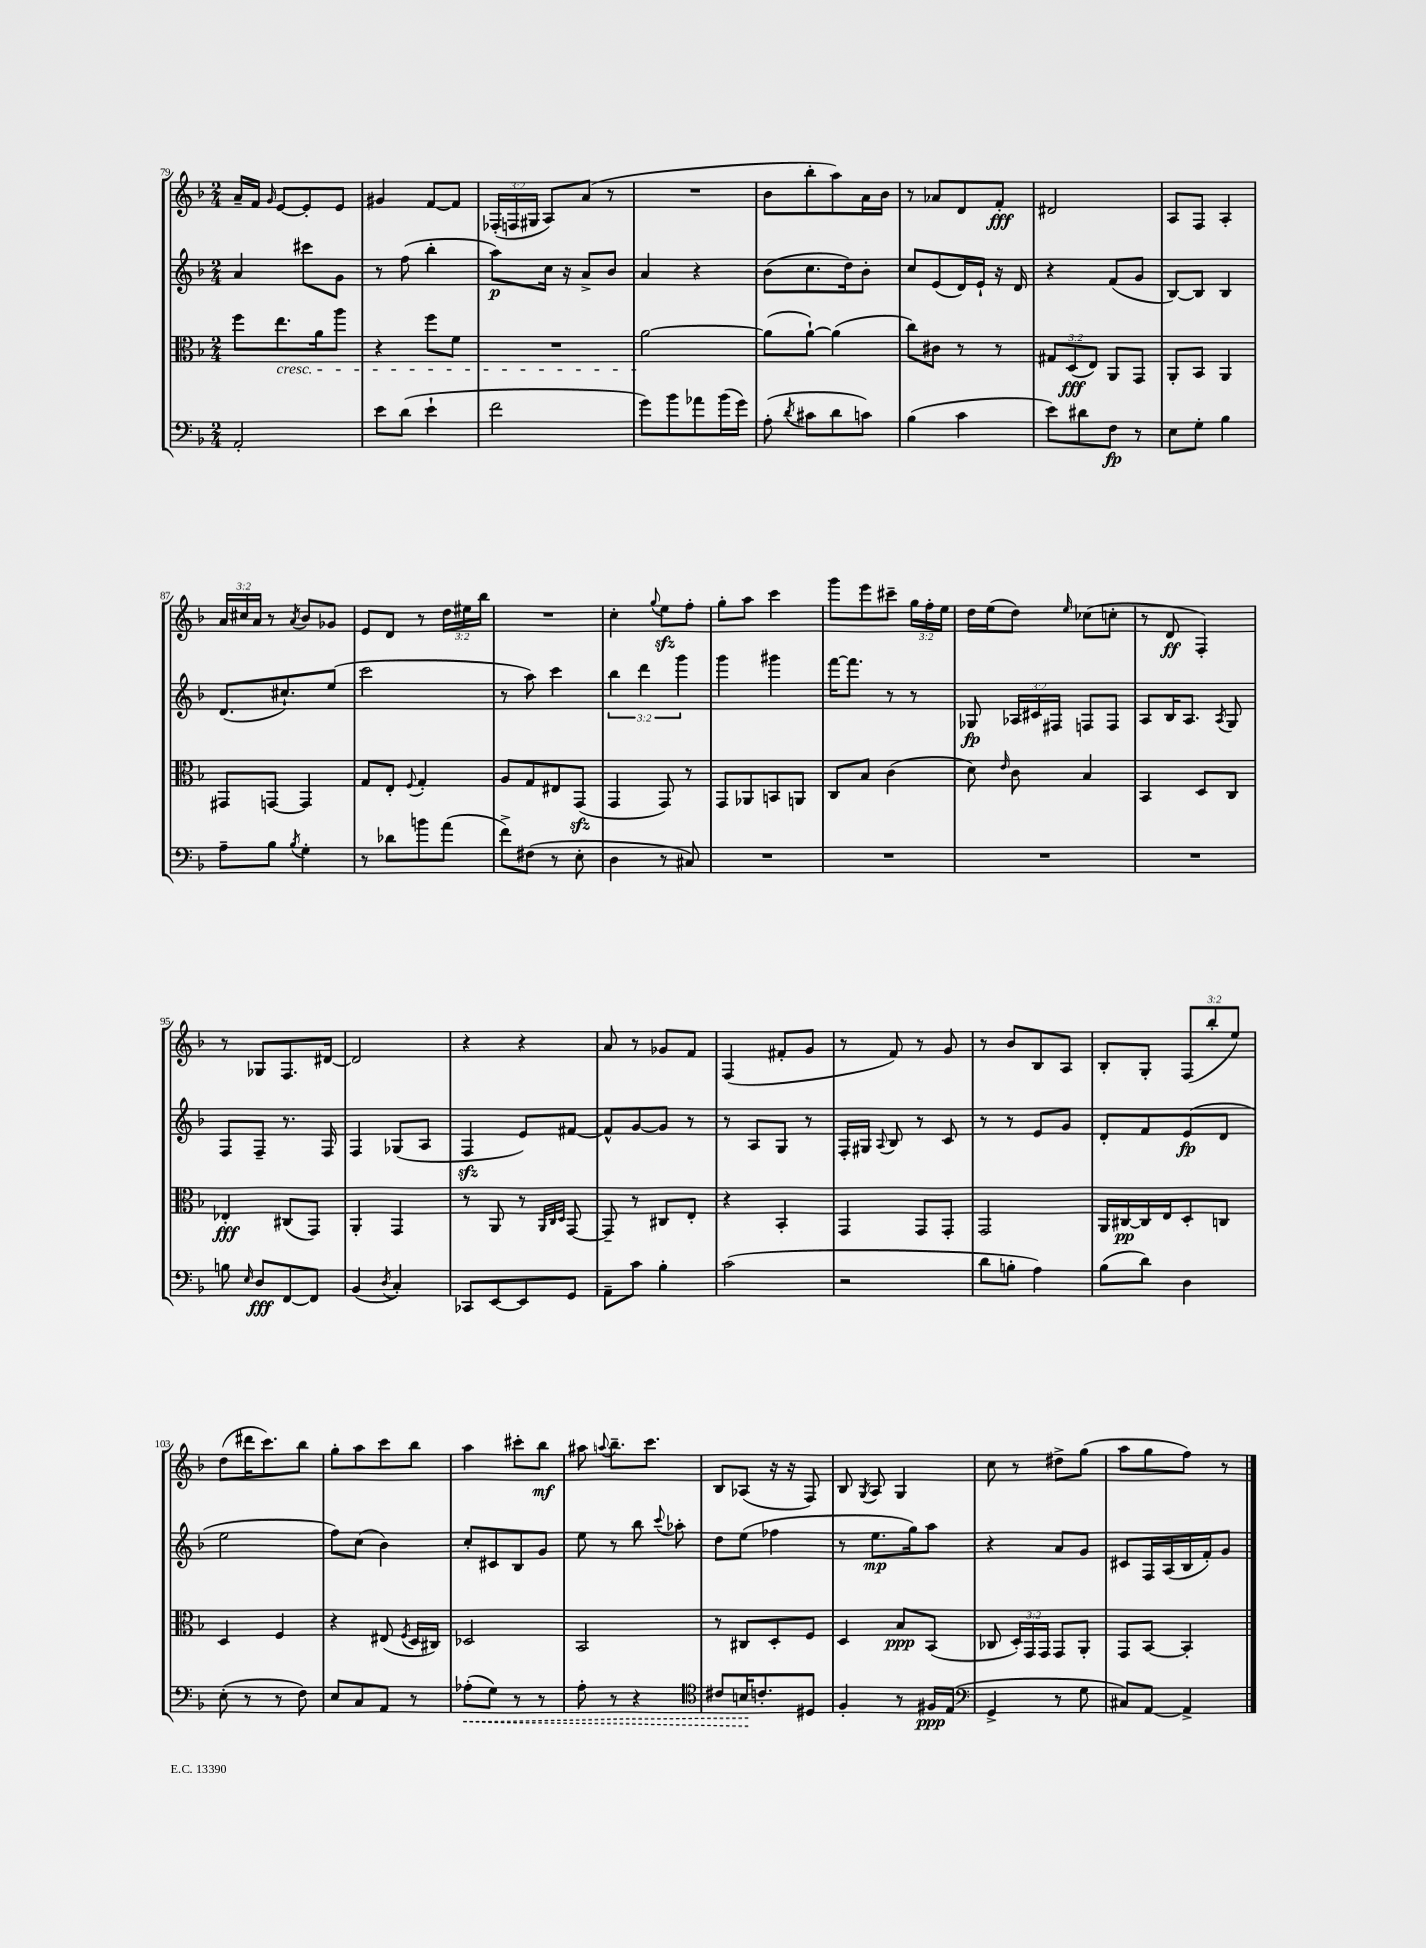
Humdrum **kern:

**kern	**dynam	**kern	**dynam	**kern	**dynam	**kern	**dynam
*part4	*part4	*part3	*part3	*part2	*part2	*part1	*part1
*staff4	*staff4	*staff3	*staff3	*staff2	*staff2	*staff1	*staff1
*clefF4	*	*clefC3	*	*clefG2	*	*clefG2	*
*k[b-]	*	*k[b-]	*	*k[b-]	*	*k[b-]	*
*M2/4	*	*M2/4	*	*M2/4	*	*M2/4	*
=79	=79	=79	=79	=79	=79	=79	=79
2AA'/	.	8ff\L	.	4a/	.	16a~/LL	.
.	.	.	.	.	.	16f/JJ	.
.	.	.	.	.	.	16qqg/	.
!	!	!LO:TX:b:i:t=cresc.	!	!	!	!	!
.	.	8.ee\	.	.	.	[8e/L	.
.	.	.	.	8ccc#X\L	.	8e'/]	.
.	.	16a\k	.	.	.	.	.
.	.	8aa\J	.	8g\J	.	8e/J	.
=80	=80	=80	=80	=80	=80	=80	=80
8e\L	.	4r	.	8r	.	4g#X/	.
(8d\J	.	.	.	(8ff\	.	.	.
4e`\	.	8ff\L	.	4bb-'\	.	[8f/L	.
.	.	8f\J	.	.	.	8f/J]	.
=81	=81	=81	=81	=81	=81	=81	=81
2f\	.	2r	.	8aa\L)	p	(24F-X'/LL	.
.	.	.	.	.	.	24Fn/	.
.	.	.	.	.	.	24G#X/JJ	.
.	.	.	.	16cc\Jk	.	8A/L)	.
.	.	.	.	16r	.	.	.
.	.	.	.	8a^/L	.	(8a/J	.
.	.	.	.	8b-/J	.	8r	.
=82	=82	=82	=82	=82	=82	=82	=82
8g\L)	.	[2a\	.	4a/	.	2r	.
8b-\	.	.	.	.	.	.	.
8a-X\	.	.	.	4r	.	.	.
(16b-\L	.	.	.	.	.	.	.
16g\JJ)	.	.	.	.	.	.	.
=83	=83	=83	=83	=83	=83	=83	=83
(8A'\	.	(8a\L]	.	(8b-\L	.	8b-\L	.
8qd/	.	.	.	.	.	.	.
8c#X\L	.	[8a`\J)	.	8.cc\	.	8bb-'\	.
8d\	.	(4a\]	.	.	.	8aa\)	.
.	.	.	.	16dd\k)	.	.	.
8cn\J)	.	.	.	8b-'\J	.	16a\L	.
.	.	.	.	.	.	16b-\JJ	.
=84	=84	=84	=84	=84	=84	=84	=84
(4B-\	.	8cc\L)	.	8cc/L	.	8r	.
.	.	8c#X\J	.	(8e/	.	8a-X/L	.
4c\	.	8r	.	16d/L)	.	8d/	.
.	.	.	.	16e`/JJ	.	.	.
.	.	8r	.	16r	.	8f'/J	fff
.	.	.	.	16d/	.	.	.
=85	=85	=85	=85	=85	=85	=85	=85
8e\L)	.	12G#X/L	.	4r	.	2d#X/	.
.	.	(12D/	fff	.	.	.	.
8d#X\	.	.	.	.	.	.	.
.	.	12E/J)	.	.	.	.	.
8F\J	fp	8AA/L	.	(8f/L	.	.	.
8r	.	8GG/J	.	8g/J	.	.	.
=86	=86	=86	=86	=86	=86	=86	=86
8E\L	.	8AA'/L	.	[8B-/L)	.	8A/L	.
8G'\J	.	8BB-/J	.	8B-/J]	.	8F/J	.
4B-\	.	4AA/	.	4B-/	.	4A'/	.
!!LO:LB:g=z
=87	=87	=87	=87	=87	=87	=87	=87
8A~\L	.	8GG#X/L	.	(8.d/L	.	24a/LL	.
.	.	.	.	.	.	24cc#X/	.
.	.	.	.	.	.	24a/JJ	.
8B-\J	.	[8GGn/J	.	.	.	8r	.
.	.	.	.	8.cc#X`/)	.	.	.
8qB-/	.	.	.	.	.	8qa/	.
4G'\	.	4GG/]	.	.	.	8b-/L	.
.	.	.	.	(8ee/J	.	8g-X/J	.
=88	=88	=88	=88	=88	=88	=88	=88
8r	.	8G/L	.	2ccc\	.	8e/L	.
8d-X\L	.	8E'/J	.	.	.	8d/J	.
.	.	8qqF/	.	.	.	.	.
8bn\	.	4G'/	.	.	.	8r	.
(8a\J	.	.	.	.	.	24dd\LL	.
.	.	.	.	.	.	24ee#X\	.
.	.	.	.	.	.	24bb-\JJ	.
=89	=89	=89	=89	=89	=89	=89	=89
8f^\L)	.	8A/L	.	8r	.	2r	.
(8F#X\J	.	8G/	.	8aa\)	.	.	.
8r	.	8E#X/	.	4ccc\	.	.	.
8E'\	.	(8GGzz/J	.	.	.	.	.
=90	=90	=90	=90	=90	=90	=90	=90
4D\	.	4GG/	.	6bb-\	.	4cc'\	.
.	.	.	.	6ddd\	.	.	.
.	.	.	.	.	.	8qqgg/	.
8r	.	8GG/)	.	.	.	8eezz\L	.
.	.	.	.	6ggg\	.	.	.
8C#X/)	.	8r	.	.	.	8ff'\J	.
=91	=91	=91	=91	=91	=91	=91	=91
2r	.	8GG/L	.	4ggg\	.	8gg'\L	.
.	.	8AA-X/	.	.	.	8aa\J	.
.	.	8BBn/	.	4ggg#X\	.	4ccc\	.
.	.	8AAn/J	.	.	.	.	.
=92	=92	=92	=92	=92	=92	=92	=92
2r	.	8C/L	.	[16fff\KL	.	8ggg\L	.
.	.	.	.	8.fff\J]	.	.	.
.	.	8B-/J	.	.	.	8eee\	.
.	.	(4c\	.	8r	.	8ccc#X~\J	.
.	.	.	.	8r	.	24gg\LL	.
.	.	.	.	.	.	24ff'\	.
.	.	.	.	.	.	24ee\JJ	.
=93	=93	=93	=93	=93	=93	=93	=93
2r	.	8d\)	.	8G-X/	fp	16dd\LL	.
.	.	.	.	.	.	(16ee\J	.
.	.	16qqe/	.	.	.	.	.
.	.	8c\	.	24A-X/LL	.	8dd\J)	.
.	.	.	.	24c#X/	.	.	.
.	.	.	.	24F#X/JJ	.	.	.
.	.	.	.	.	.	16qqee/	.
.	.	4B-/	.	8Fn/L	.	(8cc-X\L	.
.	.	.	.	8F/J	.	8ccn'\J	.
=94	=94	=94	=94	=94	=94	=94	=94
2r	.	4BB-/	.	8A/L	.	8r	.
.	.	.	.	16B-/K	.	8d/	ff
.	.	.	.	8.A/J	.	.	.
.	.	8D/L	.	.	.	4F'/)	.
.	.	.	.	8qA/	.	.	.
.	.	8C/J	.	8G/	.	.	.
!!LO:LB:g=z
=95	=95	=95	=95	=95	=95	=95	=95
8Bn\	.	4E-X'/	fff	8F/L	.	8r	.
16qqE/	.	.	.	.	.	.	.
8D/L	fff	.	.	8F~/J	.	8G-X/L	.
[8FF/	.	(8C#X/L	.	8.r	.	8.F/	.
8FF/J]	.	8GG/J)	.	.	.	.	.
.	.	.	.	16F/	.	[16d#X/Jk	.
=96	=96	=96	=96	=96	=96	=96	=96
(4BB-/	.	4AA'/	.	4F/	.	2d#/]	.
8qD/	.	.	.	.	.	.	.
4C'/)	.	4GG/	.	(8G-X/L	.	.	.
.	.	.	.	8A/J	.	.	.
=97	=97	=97	=97	=97	=97	=97	=97
8CC-X/L	.	8r	.	4Fzz/	.	4r	.
[8EE/	.	8AA/	.	.	.	.	.
8EE/]	.	8r	.	8e/L)	.	4r	.
.	.	32qqAA/LLL	.	.	.	.	.
.	.	32qqC/	.	.	.	.	.
.	.	32qqD/JJJ	.	.	.	.	.
8GG/J	.	[8GG/	.	[8f#X/J	.	.	.
=98	=98	=98	=98	=98	=98	=98	=98
8AA~\L	.	8GG~/]	.	8f#^^/L]	.	8a/	.
8c\J	.	8r	.	[8g/	.	8r	.
4B-'\	.	8C#X/L	.	8g/J]	.	8g-X/L	.
.	.	8E'/J	.	8r	.	8f/J	.
=99	=99	=99	=99	=99	=99	=99	=99
(2c\	.	4r	.	8r	.	(4F/	.
.	.	.	.	8A/L	.	.	.
.	.	4BB-'/	.	8G/J	.	8f#X'/L	.
.	.	.	.	8r	.	8g/J	.
=100	=100	=100	=100	=100	=100	=100	=100
2r	.	4GG/	.	16F'/LL	.	8r	.
.	.	.	.	16G#X/JJ	.	.	.
.	.	.	.	8qqA/	.	.	.
.	.	.	.	8B-/	.	8f/)	.
.	.	8GG/L	.	8r	.	8r	.
.	.	8GG'/J	.	8c/	.	8g/	.
=101	=101	=101	=101	=101	=101	=101	=101
8d\L	.	2GG/	.	8r	.	8r	.
8Bn'\J	.	.	.	8r	.	8b-/L	.
4A\)	.	.	.	8e/L	.	8B-/	.
.	.	.	.	8g/J	.	8A/J	.
=102	=102	=102	=102	=102	=102	=102	=102
(8B-\L	.	16AA/LL	.	8d'/L	.	8B-'/L	.
.	.	[16C#X/	pp	.	.	.	.
8d\J)	.	16C#/]	.	8f/	.	8G'/J	.
.	.	16E/J	.	.	.	.	.
4D\	.	8D'/	.	(8e/	fp	(12F/L	.
.	.	.	.	.	.	12bb-'/	.
.	.	8Cn/J	.	8d/J	.	.	.
.	.	.	.	.	.	12ee/J)	.
!!LO:LB:g=z
=103	=103	=103	=103	=103	=103	=103	=103
(8E'\	.	4D/	.	2ee\	.	(8dd\L	.
8r	.	.	.	.	.	16ddd#X\K	.
.	.	.	.	.	.	8.ccc\)	.
8r	.	4F/	.	.	.	.	.
8F\)	.	.	.	.	.	8bb-\J	.
=104	=104	=104	=104	=104	=104	=104	=104
8E/L	.	4r	.	8ff\L)	.	8gg'\L	.
8C/	.	.	.	(8cc\J	.	8aa\	.
8AA/J	.	(8E#X/	.	4b-\)	.	8ccc\	.
.	.	8qF/	.	.	.	.	.
8r	.	16D/LL	.	.	.	8bb-\J	.
.	.	16C#X/JJ)	.	.	.	.	.
=105	=105	=105	=105	=105	=105	=105	=105
!	!LO:HP:b	!	!	!	!	!	!
(8A-X'\L	<	2D-X/	.	8cc'/L	.	4aa\	.
8G\J)	.	.	.	8c#X/	.	.	.
8r	.	.	.	8B-/	.	8ccc#X'\L	.
8r	.	.	.	8g/J	.	8bb-\J	mf
=106	=106	=106	=106	=106	=106	=106	=106
8A'\	.	2BB-/	.	8ee\	.	8aa#X\	.
.	.	.	.	.	.	8qqaan/	.
8r	.	.	.	8r	.	8.bb-~\L	.
4r	.	.	.	8bb-\	.	.	.
.	.	.	.	.	.	8.ccc\J	.
.	.	.	.	8qqccc/	.	.	.
.	.	.	.	8aa-X'\	.	.	.
=107	=107	=107	=107	=107	=107	=107	=107
*clefC4	*	*	*	*	*	*	*
8c#X/L	.	8r	.	8dd\L	.	8B-/L	.
16Bn/K	.	8C#X/L	.	(8ee\J	.	(8A-X/J	.
8.cn'/	[	.	.	.	.	.	.
.	.	8D'/	.	4ff-X\	.	16r	.
.	.	.	.	.	.	16r	.
8D#X/J	.	8F/J	.	.	.	8F/)	.
=108	=108	=108	=108	=108	=108	=108	=108
4F'/	.	4D/	.	8r	.	8B-/	.
.	.	.	.	.	.	8qG/	.
.	.	.	.	8.ee\L	mp	8A/	.
8r	.	8B-/L	ppp	.	.	4G/	.
.	.	.	.	16gg\k)	.	.	.
16F#X/LL	ppp	(8BB-/J	.	8aa\J	.	.	.
(16E/JJ	.	.	.	.	.	.	.
=109	=109	=109	=109	=109	=109	=109	=109
*clefF4	*	*	*	*	*	*	*
4GG^/	.	8C-X/	.	4r	.	8cc\	.
.	.	24D'/LL)	.	.	.	8r	.
.	.	24GG/	.	.	.	.	.
.	.	24GG/JJ	.	.	.	.	.
8r	.	8GG/L	.	8a/L	.	8dd#X^\L	.
8G\	.	8AA'/J	.	8g/J	.	(8gg\J	.
=110	=110	=110	=110	=110	=110	=110	=110
8C#X/L)	.	8GG/L	.	8c#X/L	.	8aa\L	.
[8AA/J	.	[8BB-/J	.	16F/L	.	8gg\	.
.	.	.	.	(16A/	.	.	.
4AA^/]	.	4BB-'/]	.	16B-/	.	8ff\J)	.
.	.	.	.	16f'/J)	.	.	.
.	.	.	.	8g/J	.	8r	.
==	==	==	==	==	==	==	==
*-	*-	*-	*-	*-	*-	*-	*-
